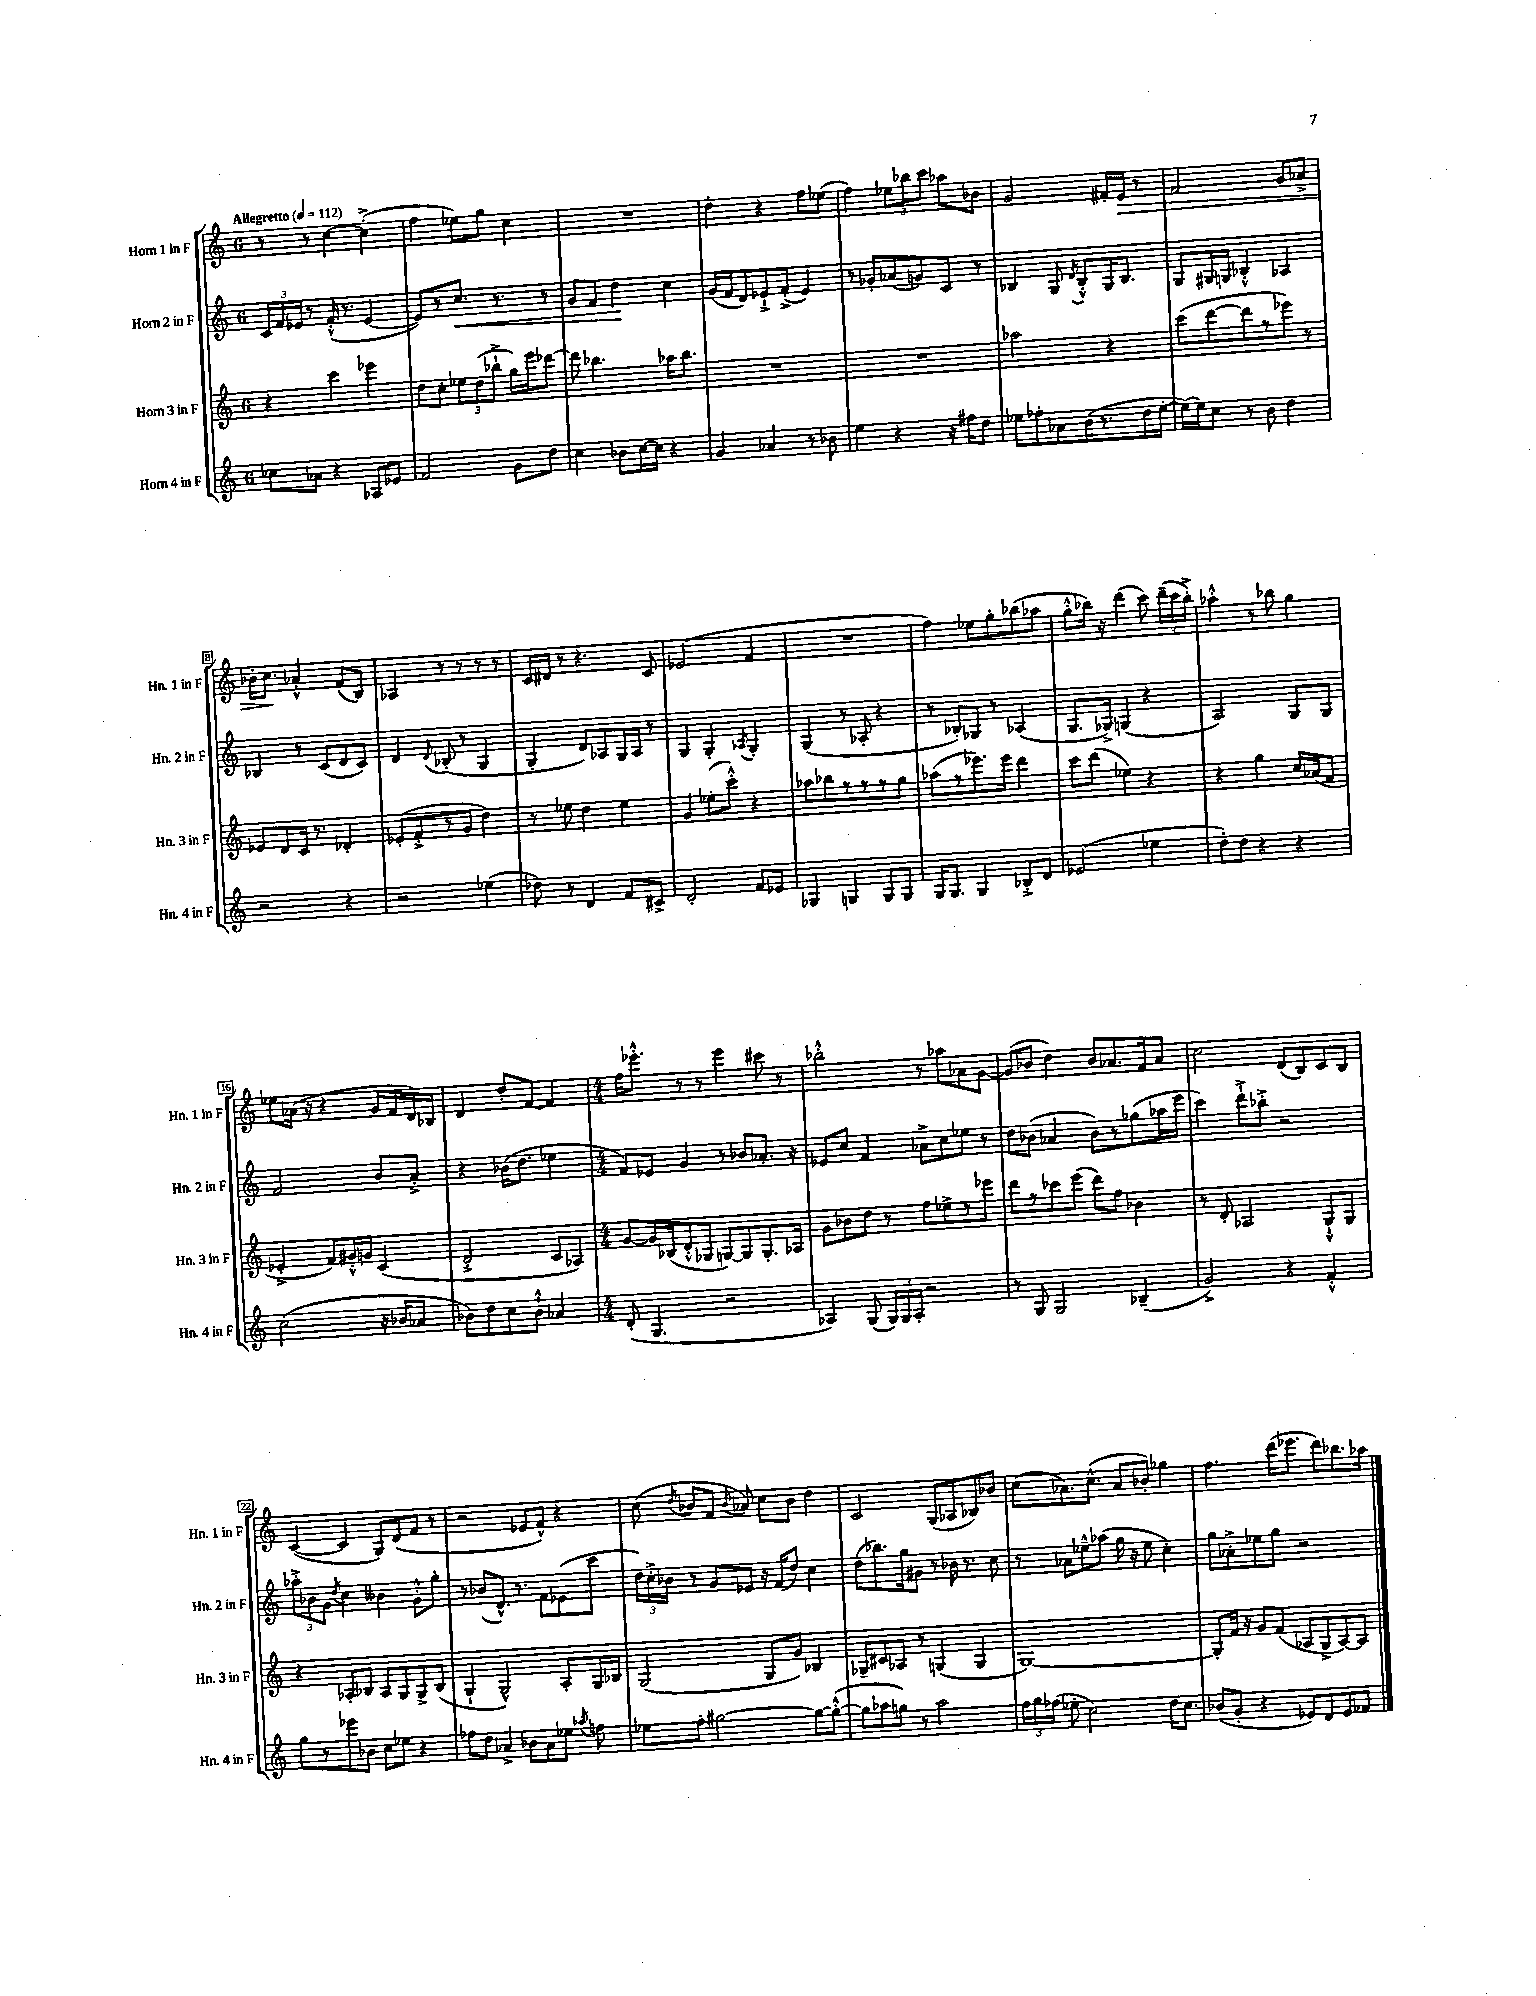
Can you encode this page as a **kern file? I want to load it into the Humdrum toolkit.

**kern	**kern	**kern	**dynam	**kern	**dynam
*part4	*part3	*part2	*part2	*part1	*part1
*staff4	*staff3	*staff2	*staff2	*staff1	*staff1
*I"Horn 4 in F	*I"Horn 3 in F	*I"Horn 2 in F	*	*I"Horn 1 in F	*
*I'Hn. 4 in F	*I'Hn. 3 in F	*I'Hn. 2 in F	*	*I'Hn. 1 in F	*
*clefG2	*clefG2	*clefG2	*	*clefG2	*
*k[]	*k[]	*k[]	*	*k[]	*
*M6/8	*M6/8	*M6/8	*	*M6/8	*
*MM112	*MM112	*MM112	*	*MM112	*
=1	=1	=1	=1	=1	=1
!	!	!	!	!LO:TX:a:B:t=Allegretto	!
8cc-X\L	4r	24c/LL	.	8r	.
.	.	24f/	.	.	.
.	.	24e-X/JJ	.	.	.
8a-X\J	.	8r	.	8r	.
4r	4ccc\	(16f'^^/	.	[4cc\	.
.	.	8.r	.	.	.
8A-X/L	4eee-X\	[4e-/	.	(4cc'^\]	.
8e-X/J	.	.	.	.	.
=2	=2	=2	=2	=2	=2
2f/	8dd\L	8e-/L])	.	4ff\	.
.	8cc'\J	8r	.	.	.
!	!	!	!LO:HP:b	!	!
.	12ee-X\L	8.cc/J	<	8ee-X\L)	.
.	(12dd\	.	.	.	.
.	.	.	.	8gg\J	.
.	12bb-X`^\J	.	.	.	.
.	.	8.r	.	.	.
8g\L	16gg\LL)	.	.	4cc\	.
.	16eee\J	.	.	.	.
8dd\J	[8ddd-X\J	8r	.	.	.
=3	=3	=3	=3	=3	=3
4cc\	8ddd-\]	8g/L	.	2.r	.
.	4.bb-X\	8f/J	.	.	.
8b-X\L	.	4dd\	.	.	.
[16cc\L	.	.	.	.	.
16cc\JJ]	.	.	.	.	.
4r	16aa-X\KL	4cc\	[	.	.
.	8.bb-\J	.	.	.	.
=4	=4	=4	=4	=4	=4
4g/	2.r	(16g/LL	.	4dd'\	.
.	.	16f/J	.	.	.
.	.	8d/)	.	.	.
4a-X/	.	8e-X`^/	.	4r	.
.	.	(8f'^/J	.	.	.
8r	.	4e-/)	.	8ff\L	.
8b-X\	.	.	.	(8ee-X\J	.
=5	=5	=5	=5	=5	=5
4ee\	2.r	8r	.	4ff\)	.
.	.	8g-X'/L	.	.	.
4r	.	(8a-X/	.	12ee-X\L	.
.	.	.	.	12bb-X\	.
.	.	8gn/)	.	.	.
.	.	.	.	12ccc\J	.
16r	.	8c/J	.	8aa-X\L	.
16ff#X\KL	.	.	.	.	.
8dd\J	.	8r	.	8b-X\J	.
=6	=6	=6	=6	=6	=6
8ee-X\L	2aa-X\	4B-X/	.	2g/	.
8ff-X'\	.	.	.	.	.
8a-X\	.	8G/	.	.	.
.	.	8qd/	.	.	.
(16b\K	.	8B-'^^/L	.	.	.
8.r	.	.	.	.	.
.	4r	16G/K	.	16f#X'/LL	.
!	!	!	!	!	!LO:HP:b
.	.	8.B-/J	.	16e/JJ	>
16dd\L	.	.	.	8r	.
[16ee-'\JJ	.	.	.	.	.
=7	=7	=7	=7	=7	=7
16ee-\LL_)	(8ccc\L	8G/L	.	2f/	.
16ee-\J]	.	.	.	.	.
8cc\J	[8ddd\	16G#X/L	.	.	.
.	.	16Gn/JJ	.	.	.
8r	8ddd\]	4B-X'^^/	.	.	.
8b\	8r	.	.	.	.
4dd\	8eee-X\J)	4A-X/	.	8g/L	.
.	8r	.	.	8a-X^/J	.
!!LO:LB:g=z
=8	=8	=8	=8	=8	=8
2r	8e-X/L	4B-X/	.	16b-X'\KL	.
.	.	.	.	8.cc\J	.
.	8d/	.	.	.	.
.	16c/Jk	8r	.	4a-X'^^/	]
.	8.r	.	.	.	.
.	.	(8c/L	.	.	.
4r	4d-X'/	8d/	.	(8f/L	.
.	.	8c/J)	.	8B/J)	.
=9	=9	=9	=9	=9	=9
2r	(8e-X'/L	4d/	.	4A-X/	.
.	8f'^/	.	.	.	.
.	.	8qqd/	.	.	.
.	8r	(8B-X'/	.	8r	.
.	8g/J	8r	.	8r	.
(4ee-X\	4dd\)	4G/	.	8r	.
.	.	.	.	8r	.
=10	=10	=10	=10	=10	=10
8dd-X\)	8r	4G'/	.	16c/LL	.
.	.	.	.	16d#X/JJ	.
8r	8ee-X\	.	.	8r	.
4d/	4dd\	8d/L)	.	4.r	.
.	.	8A-X/	.	.	.
8f/L	4ee-\	16G/L	.	.	.
.	.	16A-/JJ	.	.	.
8c#X^/J	.	8r	.	8c/	.
=11	=11	=11	=11	=11	=11
2d'/	4g/	4G/	.	(2e-X/	.
.	(8ee-X'\L	4G'/	.	.	.
.	8ccc'^^\J)	.	.	.	.
.	.	8qA-X/	.	.	.
8f/L	4r	4G'/	.	4f/	.
8e-X/J	.	.	.	.	.
=12	=12	=12	=12	=12	=12
4G-X/	8aa-X\L	(4G/	.	2.r	.
.	8bb-X\	.	.	.	.
4Gn/	8r	8r	.	.	.
.	8r	8A-X'/	.	.	.
8G/L	8r	4r	.	.	.
8G/J	8gg\J	.	.	.	.
=13	=13	=13	=13	=13	=13
16G/KL	(8aa-X\L	8r	.	4ff\)	.
8.G/J	.	.	.	.	.
.	8r	8B-X'/L)	.	.	.
4G/	8.eee-X\)	8G-X/J	.	8ee-X\L	.
.	.	8r	.	8gg'\	.
.	16eee-\Jk	.	.	.	.
8B-X'^/L	4ddd\	(4A-X/	.	(8bb-X\	.
8d/J	.	.	.	8aa-X\J	.
=14	=14	=14	=14	=14	=14
(2e-X/	8ccc\L	8.G/L	.	8gg'^^\L	.
.	(8ddd\J	.	.	16bb-X\Jk)	.
.	.	16G-X^/Jk)	.	16r	.
.	4ee-X\)	(4Gn/	.	(4ddd\	.
4ee-X\	4r	4r	.	8ccc\)	.
.	.	.	.	(24ddd~\LL	.
.	.	.	.	24ccc\	.
.	.	.	.	24bb-'^\JJ)	.
=15	=15	=15	=15	=15	=15
8dd'\L)	4r	2A/)	.	4aa-X'^^\	.
8dd\J	.	.	.	.	.
4r	4gg\	.	.	8r	.
.	.	.	.	8bb-X\	.
4r	16cc/LL	8G/L	.	4gg\	.
.	(16a-X/J	.	.	.	.
.	8f/J	8G/J	.	.	.
!!LO:LB:g=z
=16	=16	=16	=16	=16	=16
(2cc\	4e-X'^/	2f/	.	8ee-X\L	.
.	.	.	.	(16a-X\Jk	.
.	.	.	.	16r	.
.	8f/L)	.	.	4r	.
.	16g#X'^^/L	.	.	.	.
.	16gn/JJ	.	.	.	.
16r	(4c/	8b/L	.	16g/LL	.
16b-X/KL	.	.	.	16f/	.
8a-X/J	.	8a'^/J	.	16d/)	.
.	.	.	.	16B-X/JJ	.
=17	=17	=17	=17	=17	=17
8b-X\L)	2d'^/	4r	.	4d/	.
8dd\	.	.	.	.	.
8cc\	.	(16b-X\KL	.	8dd'/L	.
.	.	8.dd\J	.	.	.
8b-`^^\J	.	.	.	[8f/J	.
4a-X/	8c/L	4ee-X\	.	4f/]	.
.	8A-X/J)	.	.	.	.
=18	=18	=18	=18	=18	=18
*M4/4	*M4/4	*M4/4	*	*M4/4	*
(8d'/	[8g/L	8f/L)	.	16ff\KL	.
.	.	.	.	8.eee-X'^^\J	.
4.G/	16g/L]	8e-X/J	.	.	.
.	(16B-X/J	.	.	.	.
.	8d'^^/	4g/	.	8r	.
.	8G-X/J	.	.	8r	.
2r	[8Gn/L)	8r	.	4eee-\	.
.	8G/]	8b-X/L	.	.	.
.	8.G'/	8.a-X'/J	.	8ccc#X\	.
.	.	.	.	8r	.
.	16A-X/Jk	16r	.	.	.
=19	=19	=19	=19	=19	=19
4A-X/)	8g\L	8e-X/L	.	2bb-X'^^\	.
.	8b-X\	8cc/J	.	.	.
(8G/	8dd\J	4f/	.	.	.
24G/LL)	8r	.	.	.	.
24G/	.	.	.	.	.
24A-'/JJ	.	.	.	.	.
2r	8ff\L	8a-X^\L	.	8r	.
.	8ee-X^\	8cc\	.	8aa-X\L	.
.	8r	8ee-X\J	.	8a-X\	.
.	8eee-X\J	8r	.	[8g\J	.
=20	=20	=20	=20	=20	=20
8r	8ddd\L	8dd\L	.	(8g/L]	.
8G/	8r	(8b-X\J	.	8b-X/J	.
2G/	8ccc-X\	4a-X/	.	4dd\)	.
.	(8eee\J	.	.	.	.
.	8ddd\L)	8b-\L)	.	8b-/L	.
.	8ff\J	8r	.	8.a-X/	.
(4B-X~/	4b-X\	(8gg-X\	.	.	.
.	.	.	.	16f/k	.
.	.	16aa-X\L	.	8a-/J	.
.	.	16eee\JJ	.	.	.
=21	=21	=21	=21	=21	=21
2g^/)	8r	4ccc\)	.	2cc\	.
.	8d'/	.	.	.	.
.	2A-X/	8ddd`^\L	.	.	.
.	.	8bb-X'^\J	.	.	.
4r	.	2r	.	(8d/L	.
.	.	.	.	8B/)	.
4f'^^/	8G`^^/L	.	.	8c/	.
.	8G/J	.	.	8B/J	.
!!LO:LB:g=z
=22	=22	=22	=22	=22	=22
8gg\L	4r	12aa-X'^\L	.	([4c/	.
.	.	12b-X\	.	.	.
8r	.	.	.	.	.
.	.	12g\J	.	.	.
.	.	8qdd/	.	.	.
8eee-X\	8A-X'/L	4cc\	.	4c/]	.
8b-X\J	8B-X/J	.	.	.	.
8cc\L	8A-/L	4b--X\	.	8G/L)	.
8ee-X\J	8G/	.	.	(8d/	.
4r	8G^/	8g'^^\L	.	8f/J	.
.	(8B-/J	8gg'\J	.	8r	.
=23	=23	=23	=23	=23	=23
8ff-X\L	4G`/	8r	.	2r	.
8dd\J	.	(8b-X/L	.	.	.
4a-X^/	2G^^/)	8.d^^/J)	.	.	.
.	.	8.r	.	.	.
8b-X\L	.	.	.	8e-X/L	.
8a-\	.	8f\L	.	8f^^/J)	.
8ee-X\J	8A'/L	(8e-X\	.	4r	.
8qaa-X/	.	.	.	.	.
8ffn\	16G/L	8ccc\J	.	.	.
.	16B-X/JJ	.	.	.	.
=24	=24	=24	=24	=24	=24
8ee-X\L	(2G/	24dd\LL)	.	(8cc\	.
.	.	24cc'^\	.	.	.
.	.	24b-X\JJ	.	.	.
.	.	.	.	8qdd/	.
8ff'\J	.	8r	.	8b-X/L	.
[2gg#X\	.	8g/L	.	8f/J	.
.	.	.	.	8qb-/	.
.	.	8e-X/J	.	8a-X/)	.
.	8G/L	16r	.	8cc\L	.
.	.	(16f/KL	.	.	.
.	8g/J)	8dd/J)	.	8b-\J	.
8gg#\L_	4B-X/	4cc\	.	4dd\	.
(8gg#'^^\J_	.	.	.	.	.
=25	=25	=25	=25	=25	=25
8gg#\L]	8G-X~/L	(8dd\L	.	2c/	.
8aa-X\	8c#X/	8.bb-X\)	.	.	.
8ggn\J)	8A-X/J	.	.	.	.
.	.	16gg\k	.	.	.
8r	8r	8g#X\J	.	.	.
2aa-\	(4Gn/	8r	.	(8G/L	.
.	.	16b-X\	.	8A-X/	.
.	.	8.r	.	.	.
.	4G/	.	.	8B-X/)	.
.	.	8cc\	.	8b-X/J	.
=26	=26	=26	=26	=26	=26
24ff\LL	[1G)	8r	.	(8cc\L	.
24gg\	.	.	.	.	.
(24ff-X\JJ	.	.	.	.	.
8ee-X'\	.	8a-X\L	.	8.a-X\)	.
2cc\)	.	8ee-X~^^\	.	.	.
.	.	.	.	(8.cc^^\J	.
.	.	(8aa-X\J	.	.	.
.	.	16gg\	.	8a-/L	.
.	.	16r	.	.	.
.	.	8ee-\	.	8b-X'/J)	.
16dd\KL	.	4cc'\)	.	4gg-X\	.
8.cc\J	.	.	.	.	.
=27	=27	=27	=27	=27	=27
(8b-X/L	8G'/L]	8gg\L	.	4.ff\	.
8g'/J	16f/Jk	8a-X'^\	.	.	.
.	16r	.	.	.	.
4r	8g/L	8ee-X\	.	.	.
.	(8f/J	8gg\J	.	(16ddd\KL	.
.	.	.	.	8.eee-X\J	.
8e-X/L)	8A-X/L	2r	.	.	.
8d/	8G^/	.	.	8ddd\L)	.
8e-/	[8A-/)	.	.	8.bb-X\	.
8f-X/J	8A-/J]	.	.	.	.
.	.	.	.	16aa-X\Jk	.
==	==	==	==	==	==
*-	*-	*-	*-	*-	*-
